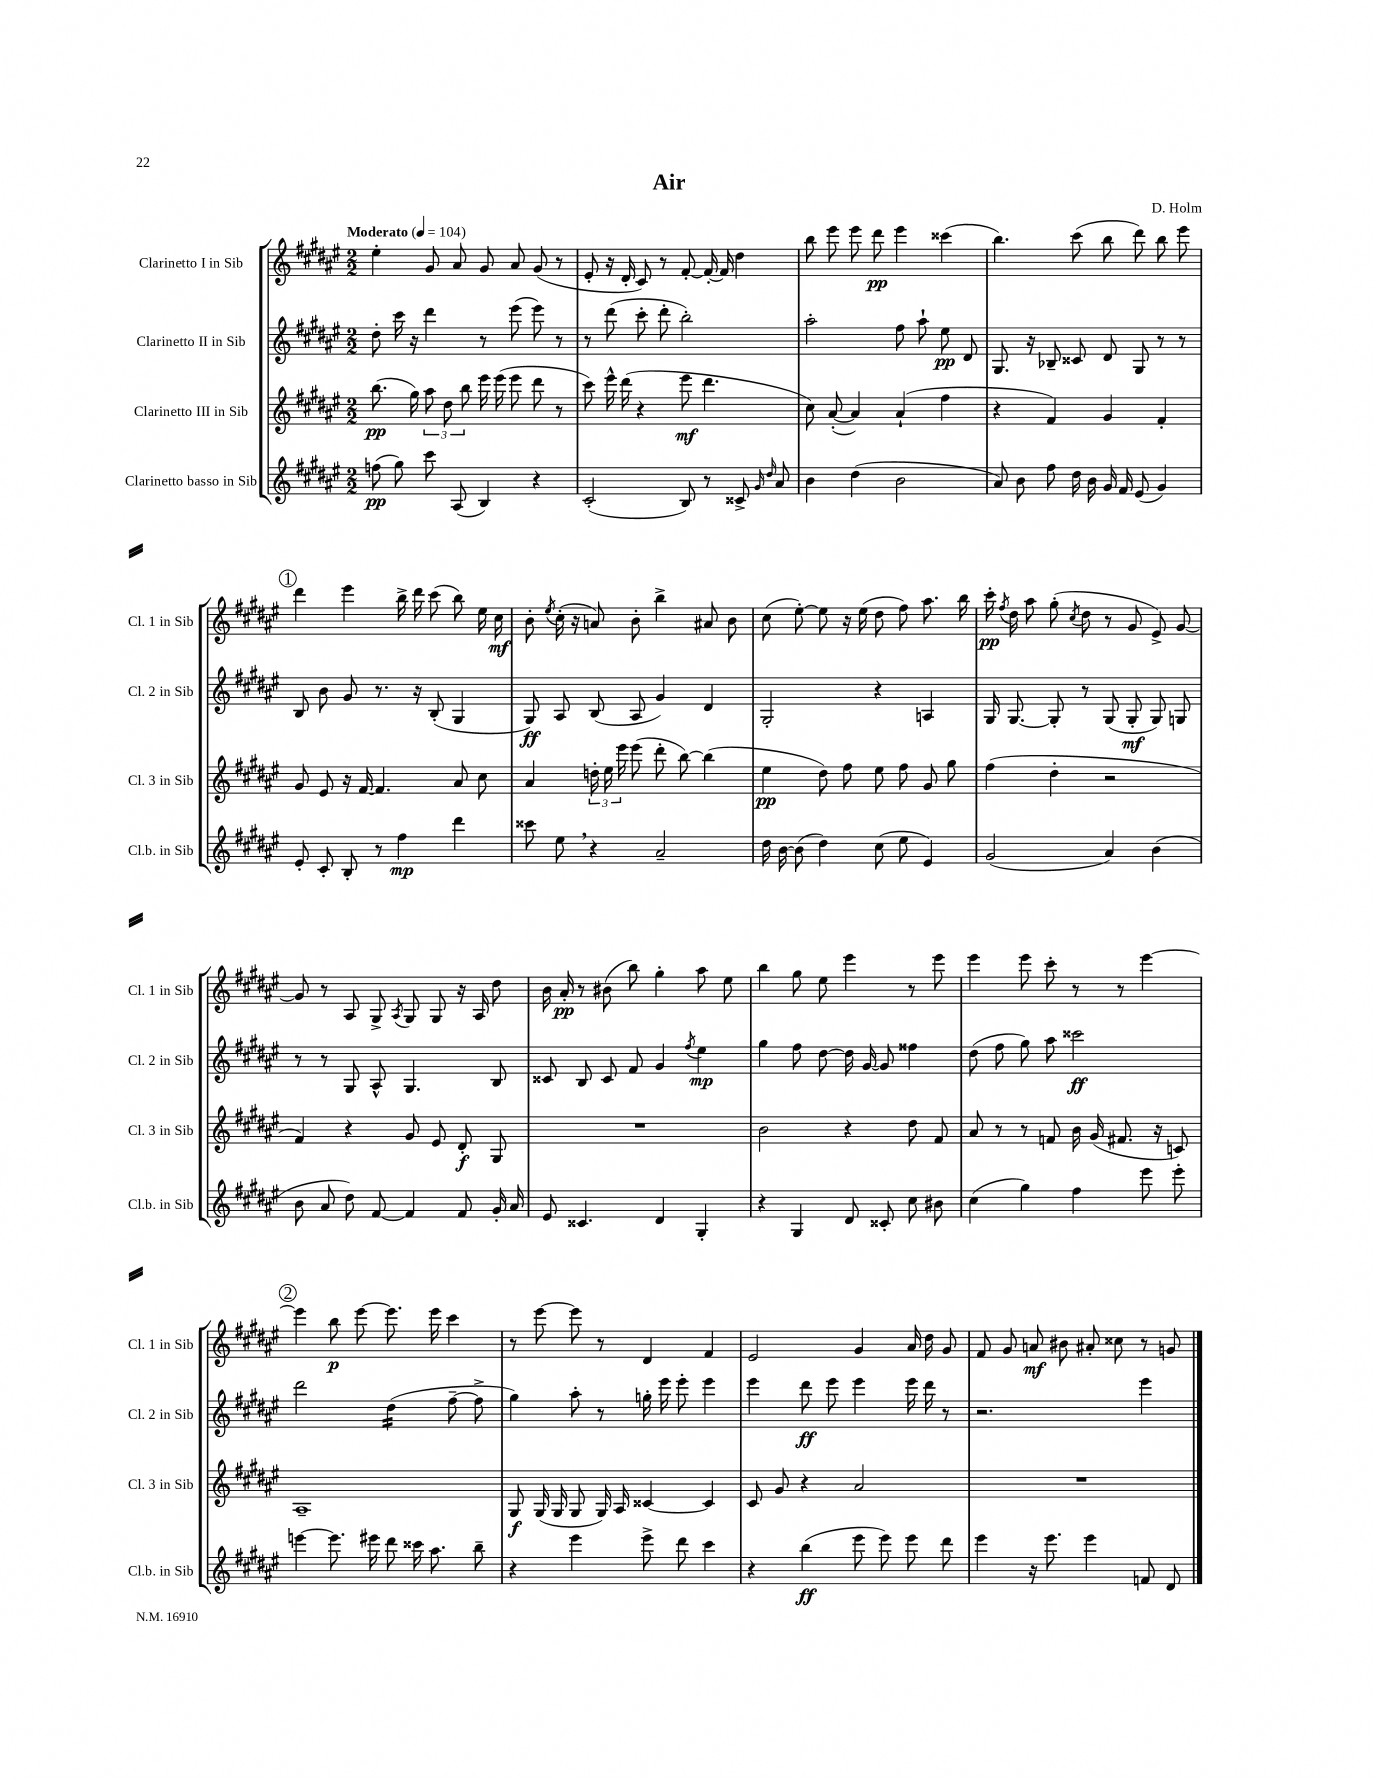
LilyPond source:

\header { title = "Air" composer = "D. Holm" }
<<
\new StaffGroup <<
\new Staff = "s0" \with { instrumentName = "Clarinetto I in Sib" shortInstrumentName = "Cl. 1 in Sib" } {
    \clef treble \key fis \major \numericTimeSignature \time 2/2 \tempo "Moderato" 4 = 104
    \autoBeamOff eis''4-. gis'8 ais'8 gis'8 ais'8 gis'8( r8 |
    eis'8-. r16 dis'16-. cis'8) r8 fis'8~-. fis'16~-. fis'16 dis''4 |
    b''8 eis'''8 eis'''8 dis'''8\pp eis'''4 cisis'''4( |
    b''4.) cis'''8( b''8 dis'''8) b''8 eis'''8 |
    \mark \markup { \circle "1" } dis'''4 eis'''4 b''16-> dis'''16 cis'''8( b''8) eis''16 cis''16\mf |
    b'8-. \acciaccatura { eis''8 } cis''16-.( r16 a'8) b'8-. b''4-> ais'8 b'8 |
    cis''8( eis''8~-.) eis''8 r16 eis''16( dis''8 fis''8) ais''8. b''16 |
    cis'''16-.\pp \acciaccatura { fis''8 } dis''16 ais''8 gis''8-.( \acciaccatura { cis''8 } dis''8 r8 gis'8 eis'8->) gis'8~ |
    gis'8 r8 ais8 gis8-> \acciaccatura { ais8 } gis8 gis8 r16 ais16 dis''8 |
    b'16 ais'16-.\pp r8 bis'8( b''8) gis''4-. ais''8 eis''8 |
    b''4 gis''8 eis''8 eis'''4 r8 eis'''8 |
    eis'''4 eis'''8 cis'''8-. r8 r8 eis'''4~ |
    \mark \markup { \circle "2" } eis'''4 b''8\p eis'''8~ eis'''8. eis'''16 cis'''4 |
    r8 eis'''8~ eis'''8 r8 dis'4 fis'4 |
    eis'2 gis'4 ais'16 dis''16 gis'8 |
    fis'8 gis'8 a'8\mf bis'8 ais'8-. cisis''8 r8 g'8 \bar "|." |
}
\new Staff = "s1" \with { instrumentName = "Clarinetto II in Sib" shortInstrumentName = "Cl. 2 in Sib" } {
    \clef treble \key fis \major \numericTimeSignature \time 2/2
    \autoBeamOff dis''8-. cis'''16 r16 dis'''4 r8 eis'''8( eis'''8) r8 |
    r8 dis'''8( cis'''8-. dis'''8-. b''2-.) |
    ais''2-. fis''8 ais''8-! eis''8\pp dis'8 |
    gis8. r16 bes8-- cisis'8 dis'8 gis8 r8 r8 |
    \mark \markup { \circle "1" } b8 b'8 gis'8 r8. r16 b8-.( gis4 |
    gis8\ff) ais8 b8( ais8 gis'4) dis'4 |
    gis2-. r4 a4 |
    gis16 gis8.~ gis8-. r8 gis8( gis8-.\mf gis8) g8 |
    r8 r8 gis8 ais8-^ gis4. b8 |
    cisis'8 b8 cisis'8 fis'8 gis'4 \acciaccatura { fis''8 } eis''4\mp |
    gis''4 fis''8 dis''8~ dis''16 gis'16~ gis'8 fisis''4 |
    dis''8( fis''8 gis''8) ais''8 cisis'''2\ff |
    \mark \markup { \circle "2" } dis'''2 dis''4:16( fis''8~-- fis''8-> |
    gis''4) ais''8-. r8 g''16-. eis'''16 eis'''8-. eis'''4 |
    eis'''4 dis'''8\ff eis'''8 eis'''4 eis'''16 dis'''16 r8 |
    r2. eis'''4 \bar "|." |
}
\new Staff = "s2" \with { instrumentName = "Clarinetto III in Sib" shortInstrumentName = "Cl. 3 in Sib" } {
    \clef treble \key fis \major \numericTimeSignature \time 2/2
    \autoBeamOff b''8.\pp( gis''16) \tuplet 3/2 { ais''8 dis''8 b''8 } eis'''16 eis'''16( eis'''8 dis'''8 r8 |
    cis'''8) eis'''16-^ dis'''16( r4 eis'''8\mf dis'''4. |
    cis''8) ais'8~-.( ais'4) ais'4-!( fis''4 |
    r4 fis'4) gis'4 fis'4-. |
    \mark \markup { \circle "1" } gis'8 eis'8 r16 fis'16~ fis'4. ais'8 cis''8 |
    ais'4 \tuplet 3/2 { d''16-. eis''16 eis'''16 } eis'''8( dis'''8-. b''8~) b''4( |
    eis''4\pp dis''8) fis''8 eis''8 fis''8 gis'8 gis''8 |
    fis''4( dis''4-. r2 |
    fis'4) r4 gis'8 eis'8 dis'8-.\f gis8 |
    R1 |
    b'2 r4 dis''8 fis'8 |
    ais'8 r8 r8 f'8 b'16 gis'16( fis'8. r16 c'8) |
    \mark \markup { \circle "2" } ais1-- |
    gis8\f gis16( gis16 gis8 gis16) ais16 cisis'4~ cisis'4 |
    cis'8 gis'8 r4 ais'2 |
    R1 \bar "|." |
}
\new Staff = "s3" \with { instrumentName = "Clarinetto basso in Sib" shortInstrumentName = "Cl.b. in Sib" } {
    \clef treble \key fis \major \numericTimeSignature \time 2/2
    \autoBeamOff f''8\pp( gis''8) cis'''8 ais8( b4) r4 |
    cis'2-.( b8) r8 cisis'8-> \grace { gis'16 dis''16 } ais'8 |
    b'4 dis''4( b'2 |
    ais'8) b'8 fis''8 dis''16 b'16 gis'16 fis'16 eis'8( gis'4) |
    \mark \markup { \circle "1" } eis'8-. cis'8-. b8-. r8 fis''4\mp dis'''4 |
    cisis'''8 eis''8 \breathe r4 ais'2-- |
    dis''16 b'16~ b'8( dis''4) cis''8( eis''8 eis'4) |
    gis'2( ais'4) b'4( |
    b'8 ais'8 dis''8) fis'8~ fis'4 fis'8 gis'16-. ais'16 |
    eis'8 cisis'4. dis'4 gis4-. |
    r4 gis4 dis'8 cisis'8-. cis''8 bis'8 |
    cis''4( gis''4) fis''4 eis'''8 eis'''8-. |
    \mark \markup { \circle "2" } e'''4~ e'''8. eis'''16 dis'''8 cisis'''16 ais''8. b''8-- |
    r4 eis'''4 eis'''8-> dis'''8 cis'''4 |
    r4 b''4\ff( eis'''8 eis'''8) eis'''8 dis'''8 |
    eis'''4 r16 eis'''8. eis'''4 f'8 dis'8 \bar "|." |
}
>>
>>
\layout { \context { \Score \remove "Bar_number_engraver" } }
